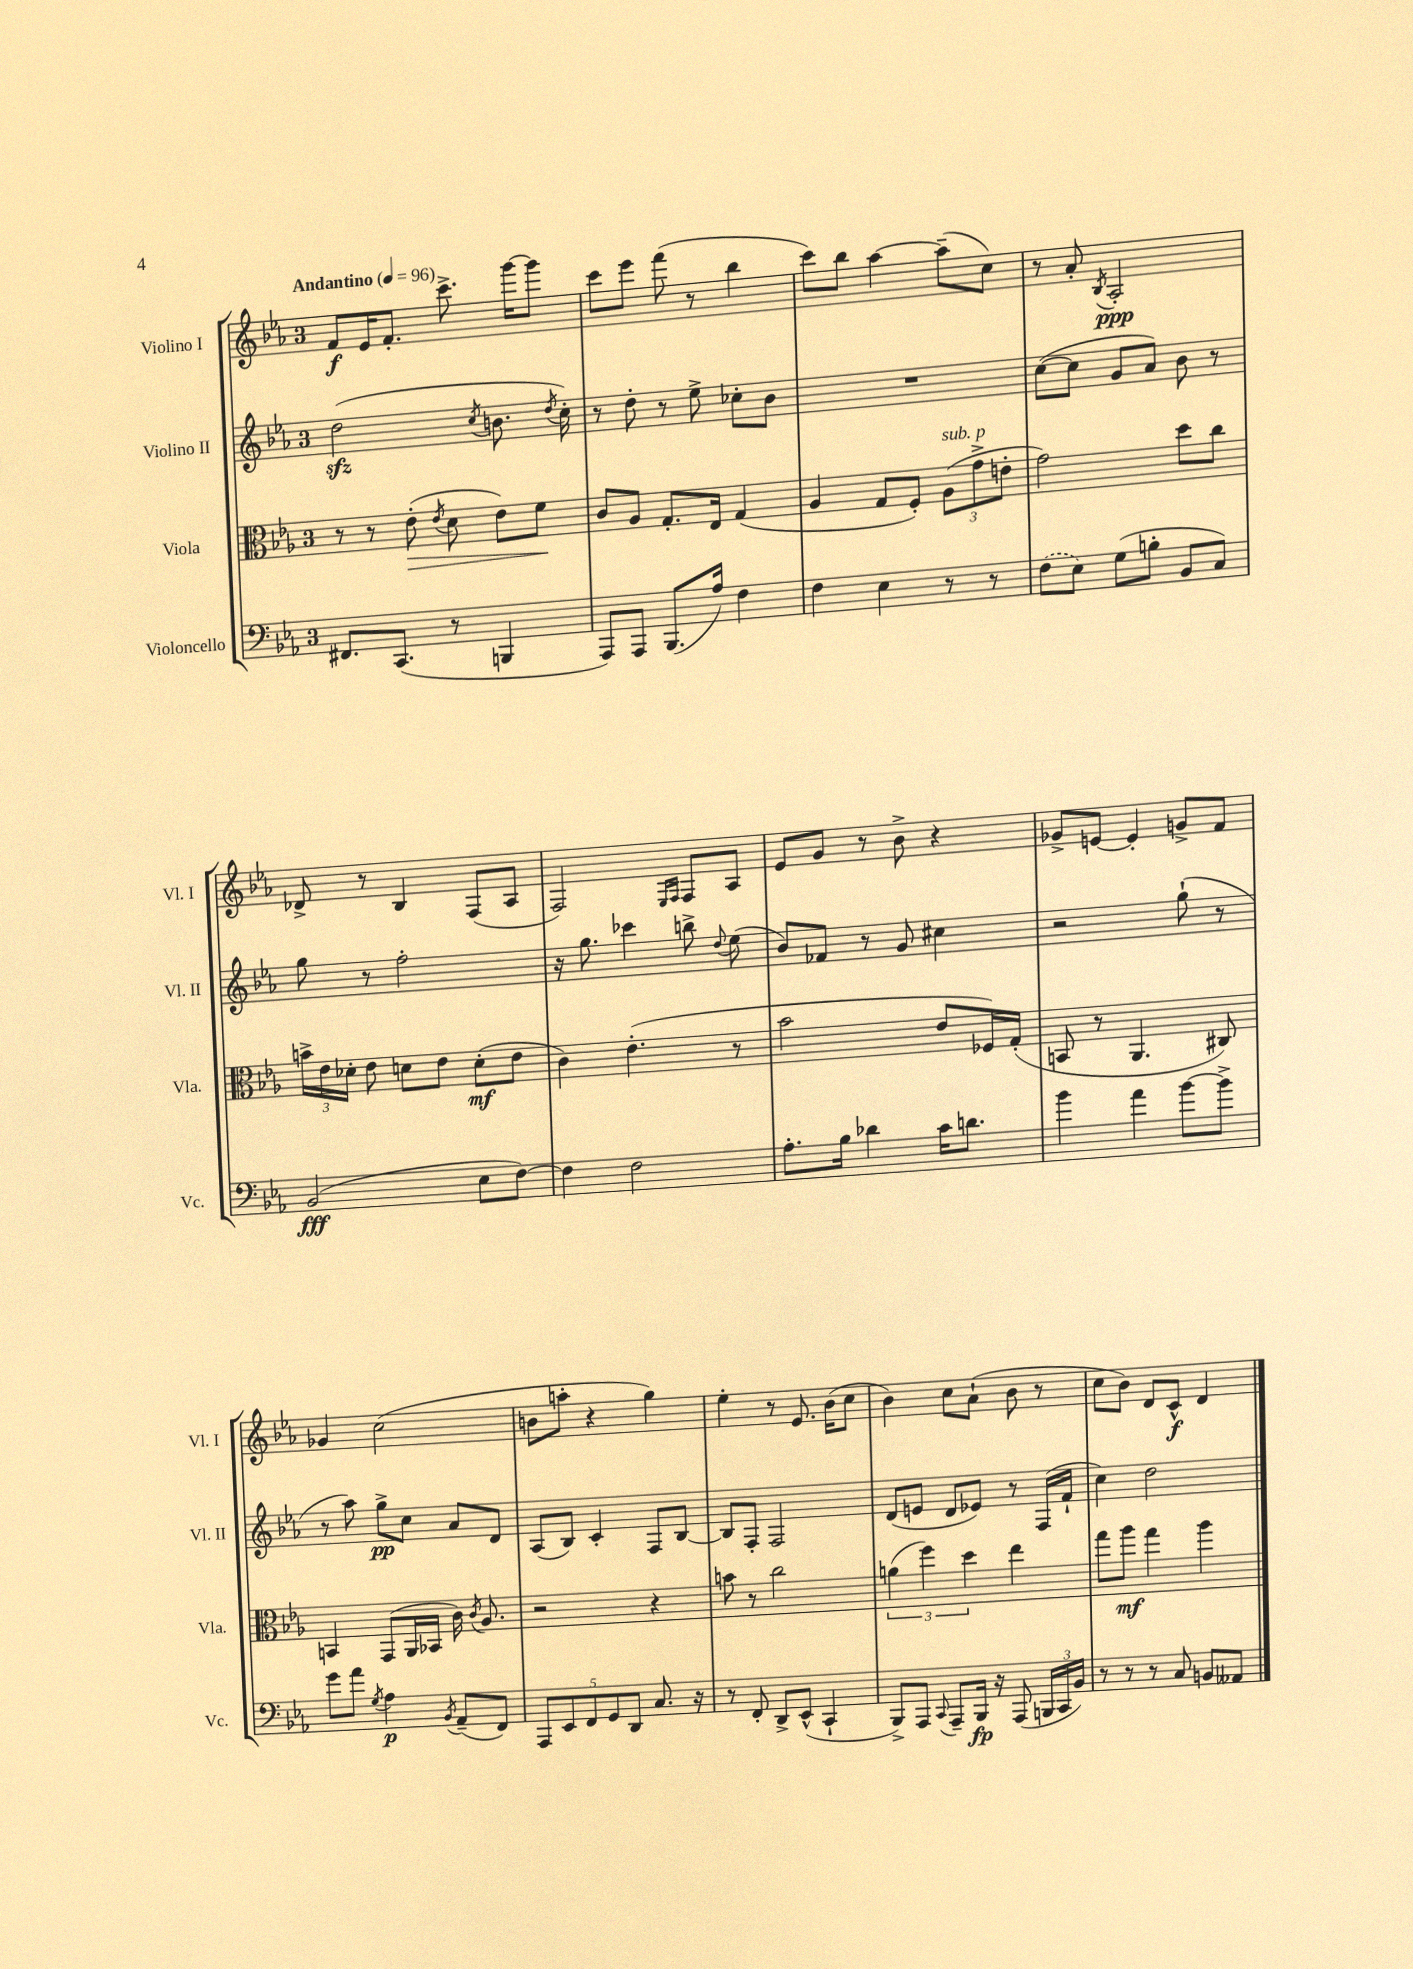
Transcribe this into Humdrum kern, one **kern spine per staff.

**kern	**kern	**kern	**kern
*staff4	*staff3	*staff2	*staff1
*clefF4	*clefC3	*clefG2	*clefG2
*k[b-e-a-]	*k[b-e-a-]	*k[b-e-a-]	*k[b-e-a-]
*M3/4	*M3/4	*M3/4	*M3/4
*MM96	*MM96	*MM96	*MM96
8.FF#	8r	(2dd	8f
.	8r	.	16e-
(8.CC	.	.	8.f'
.	(8e-'	.	.
.	8qe-	.	.
8r	8d	.	8.ccc^
.	.	8qcc	.
4BBB	8e-)	8.b	.
.	.	.	[16ggg
.	8f	.	8ggg]
.	.	8qdd	.
.	.	16cc')	.
=	=	=	=
8AAA-)	8c	8r	8ccc
8AAA-	8A-	8dd'	8eee-
(8.BBB-	8.G'	8r	(8fff
.	.	8ee-^	8r
16A-)	16E-	.	.
4F	(4G	8cc-'	4bb-
.	.	8b-	.
=	=	=	=
4F	4A-	2.r	8ccc)
.	.	.	8bb-
4E-	8G	.	[4aa-
.	8F')	.	.
8r	(12A-	.	(8aa-~]
.	12g^	.	.
8r	.	.	8cc)
.	12e'	.	.
=	=	=	=
(8F	2g)	([8cc	8r
8E-)	.	8cc]	8a-'
.	.	.	8qB-
(8G	.	8g	2A-'
8B'	.	8a-)	.
8BB-	8dd	8b-	.
8C)	8cc	8r	.
=	=	=	=
(2BB-	24b^	8gg	8d-^
.	24e-	.	.
.	24d-'	.	.
.	8e-	8r	8r
.	8d	2ff'	4B-
.	8e-	.	.
8E-	(8d'	.	(8F
[8F)	8e-	.	8A-
=	=	=	=
4F]	4c)	16r	2F)
.	.	8.gg	.
2F	(4.e-'	4ccc-	.
.	.	.	16qqE-
.	.	.	16qqF
.	.	8bb^	8F
.	.	8qqdd	.
.	8r	(8ee-	8A-
=	=	=	=
8.A-'	2b-	8b-)	8e-
.	.	8f-	8g
16B-	.	.	.
4d-	.	8r	8r
.	.	8g	8b-^
16c	8e-	4cc#	4r
8.d	.	.	.
.	16F-)	.	.
.	(16G'	.	.
=	=	=	=
4b-	8BB	2r	8g-^
.	8r	.	[8e
4a-	4.AA-	.	4e']
[8b-	.	(8gg`	8g^
8b-^]	8C#)	8r	8f
=	=	=	=
8g	4BB	8r	4g-
8a-	.	8aa-)	.
8qG	.	.	.
4A-	(8GG	8gg^	(2cc
.	16AA-	8cc	.
.	16BB-	.	.
8qBB-	.	.	.
(8AA-~	16c)	8a-	.
.	8qc	.	.
.	8.A-	.	.
8FF)	.	8d	.
=	=	=	=
10AAA-	2r	(8A-	8b
10EE-	.	.	.
.	.	8B-)	8aa'
10FF	.	.	.
.	.	4c'	4r
10GG	.	.	.
10DD	.	.	.
8.C	4r	8F	4gg)
.	.	[8B-	.
16r	.	.	.
=	=	=	=
8r	8b	8B-]	4ee-'
8FF'	8r	8F'	.
8DD^	2cc	2F	8r
(8EE-^^	.	.	8.e-
4CC`	.	.	.
.	.	.	(16b-
.	.	.	8cc
=	=	=	=
8BBB-^)	(6a	(8d	4b-)
8AAA-	.	8e	.
.	6ff)	.	.
8qqCC	.	.	.
8AAA-~	.	8d	8cc
.	6dd	.	.
16BBB-	.	8e-)	(8a-`
16r	.	.	.
(8AAA-	4ee-	8r	8b-
24BBB	.	(16F	8r
24CC	.	.	.
.	.	16f`	.
24BB-)	.	.	.
=	=	=	=
8r	8gg	4cc)	8cc
8r	8aa-	.	8b-)
8r	4gg	2dd	8d
8C	.	.	8c^^
8BB	4aa-	.	4d
8AA--	.	.	.
==	==	==	==
*-	*-	*-	*-
